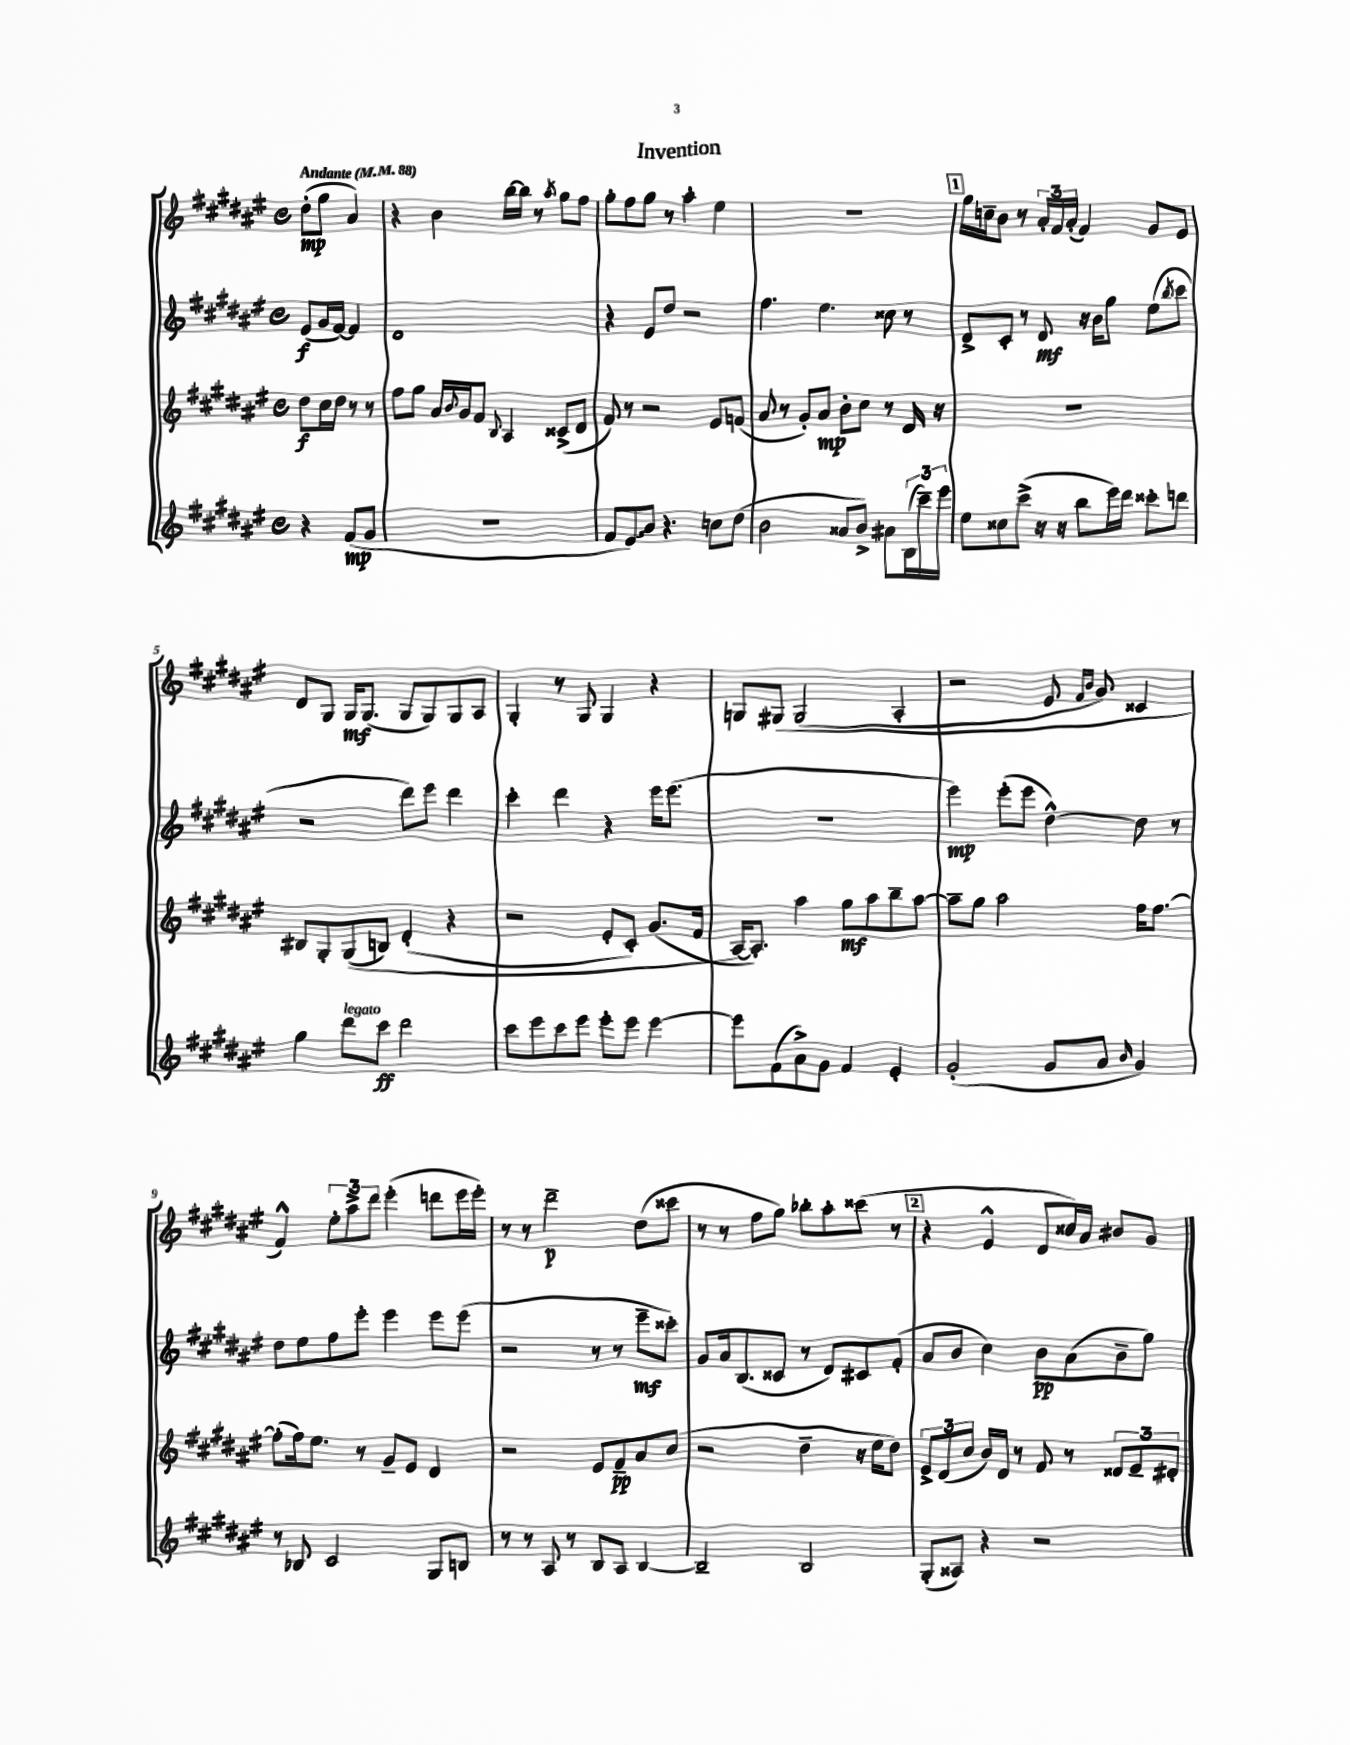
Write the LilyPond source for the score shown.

\header { title = "Invention" }
<<
\new StaffGroup <<
\new Staff = "s0" {
    \clef treble \key fis \major \defaultTimeSignature \time 4/4 \partial 2 \tempo "Andante" 4 = 88
    dis''8-.\mp( gis''8 ais'4) |
    r4 b'4 b''16~ b''16 r8 \acciaccatura { ais''8 } gis''8 fis''8 |
    gis''8-. fis''8 gis''8 r8 ais''4-. eis''4 |
    R1 |
    \mark \markup { \box "1" } gis''16 c''16-- b'8 r8 \tuplet 3/2 { ais'16-. fis'16 ais'16-.( } fis'4) gis'8 eis'8 |
    dis'8 gis8 gis16\mf gis8.( gis8 gis8) gis8 ais8 |
    gis4-. r8 gis8 gis4 r4 |
    g8 gis8\( gis2( ais4-. |
    r2 eis'8 \grace { fis'16 b'16 } gis'8) cisis'4 |
    fis'4-^\) \tuplet 3/2 { eis''8-. ais''8-> dis'''8 } eis'''4-.( d'''8 eis'''16 eis'''16-.) |
    r8 r8 dis'''2--\p dis''8( cisis'''8 |
    r8 r8 fis''8 gis''8) bes''8-. ais''8-. cisis'''8( r8 |
    \mark \markup { \box "2" } r4 eis'4-^ dis'8 cisis''16) ais'16 bis'8 gis'8 \bar "|." |
}
\new Staff = "s1" {
    \clef treble \key fis \major \defaultTimeSignature \time 4/4 \partial 2
    eis'8\f( gis'16 fis'16~) fis'4 |
    dis'1 |
    r4 eis'8 dis''8 r2 |
    fis''4. eis''4. cisis''8 r8 |
    \mark \markup { \box "1" } dis'8-> cis'8-. r8 dis'8\mf r16 b'16 gis''8 eis''8( \acciaccatura { b''8 } cis'''8 |
    r2 dis'''8) eis'''8 dis'''4 |
    cis'''4-. dis'''4 r4 eis'''16 eis'''8.( |
    R1 |
    eis'''4\mp) eis'''8-.( eis'''8 dis''4~-^) dis''8 r8 |
    dis''8 eis''8 fis''8 eis'''8-. eis'''4 eis'''8 eis'''8( |
    r2 r8 r8 eis'''8--\mf cisis'''8-.) |
    gis'8 ais'16 b8.( cisis'8 r8 dis'8) cis'8 fis'8-.( |
    \mark \markup { \box "2" } ais'8 b'8 cis''4) b'8\pp ais'8( b'8-- gis''8) \bar "|." |
}
\new Staff = "s2" {
    \clef treble \key fis \major \defaultTimeSignature \time 4/4 \partial 2
    dis''8\f cis''16 dis''16 r8 r8 |
    fis''8 gis''8 ais'16 \appoggiatura { b'8 } gis'16 fis'8 \appoggiatura { b8 } ais4 cisis'8->( dis'8 |
    fis'8) r8 r2 eis'8 f'8( |
    ais'8 r8 gis'8-.) ais'8\mp b'8-. cis''8 r8 dis'16 r16 |
    \mark \markup { \box "1" } R1 |
    bis8 gis8-. gis8(\( b8) dis'4-.( r4 |
    r2 eis'8-. cis'8-.) gis'8.( fis'16 |
    ais16~\) ais8.-.) ais''4 gis''8\mf ais''8 b''8-- ais''8~ |
    ais''8-- gis''8 ais''2 fis''16 fis''8.~ |
    fis''8-.( fis''16) eis''8. r8 gis'8-- eis'8 dis'4 |
    r2 eis'8 fis'8--\pp ais'8 cis''8( |
    r2 dis''4-- r16 eis''16 dis''8) |
    \mark \markup { \box "2" } \tuplet 3/2 { eis'8-> dis'8( cis''8 } b'16) dis'16 r8 fis'8 r8 \tuplet 3/2 { disis'8 eis'8-- dis'8-. } \bar "|." |
}
\new Staff = "s3" {
    \clef treble \key fis \major \defaultTimeSignature \time 4/4 \partial 2
    r4 fis'8\mp( gis'8 |
    R1 |
    fis'8 \once \override Glissando.style = #'zigzag eis'8\glissando) b'8 r4. c''8 dis''8( |
    b'2 aisis'8 b'8->) ais'8 \tuplet 3/2 { b16( cis'''16--) eis'''16 } |
    \mark \markup { \box "1" } eis''8 cisis''8 cis'''8->( r16 r16 b''8 eis'''16) dis'''16 cisis'''8-. d'''8 |
    gis''4 dis'''8^\markup { \italic "legato" } cis'''8\ff dis'''2 |
    cis'''8 eis'''8 cis'''8 eis'''8 eis'''8-. eis'''8 eis'''4~ |
    eis'''8 fis'8( ais'8->) gis'8 fis'4 eis'4-. |
    gis'2-.( gis'8 ais'8 \grace { b'16 } gis'4) |
    r8 bes8 cis'2 gis8 b8 |
    r8 r8 ais8 r8 b8 ais8 b4~ |
    b2-- b2 |
    \mark \markup { \box "2" } gis8-.( aisis8) r4 r2 \bar "|." |
}
>>
>>
